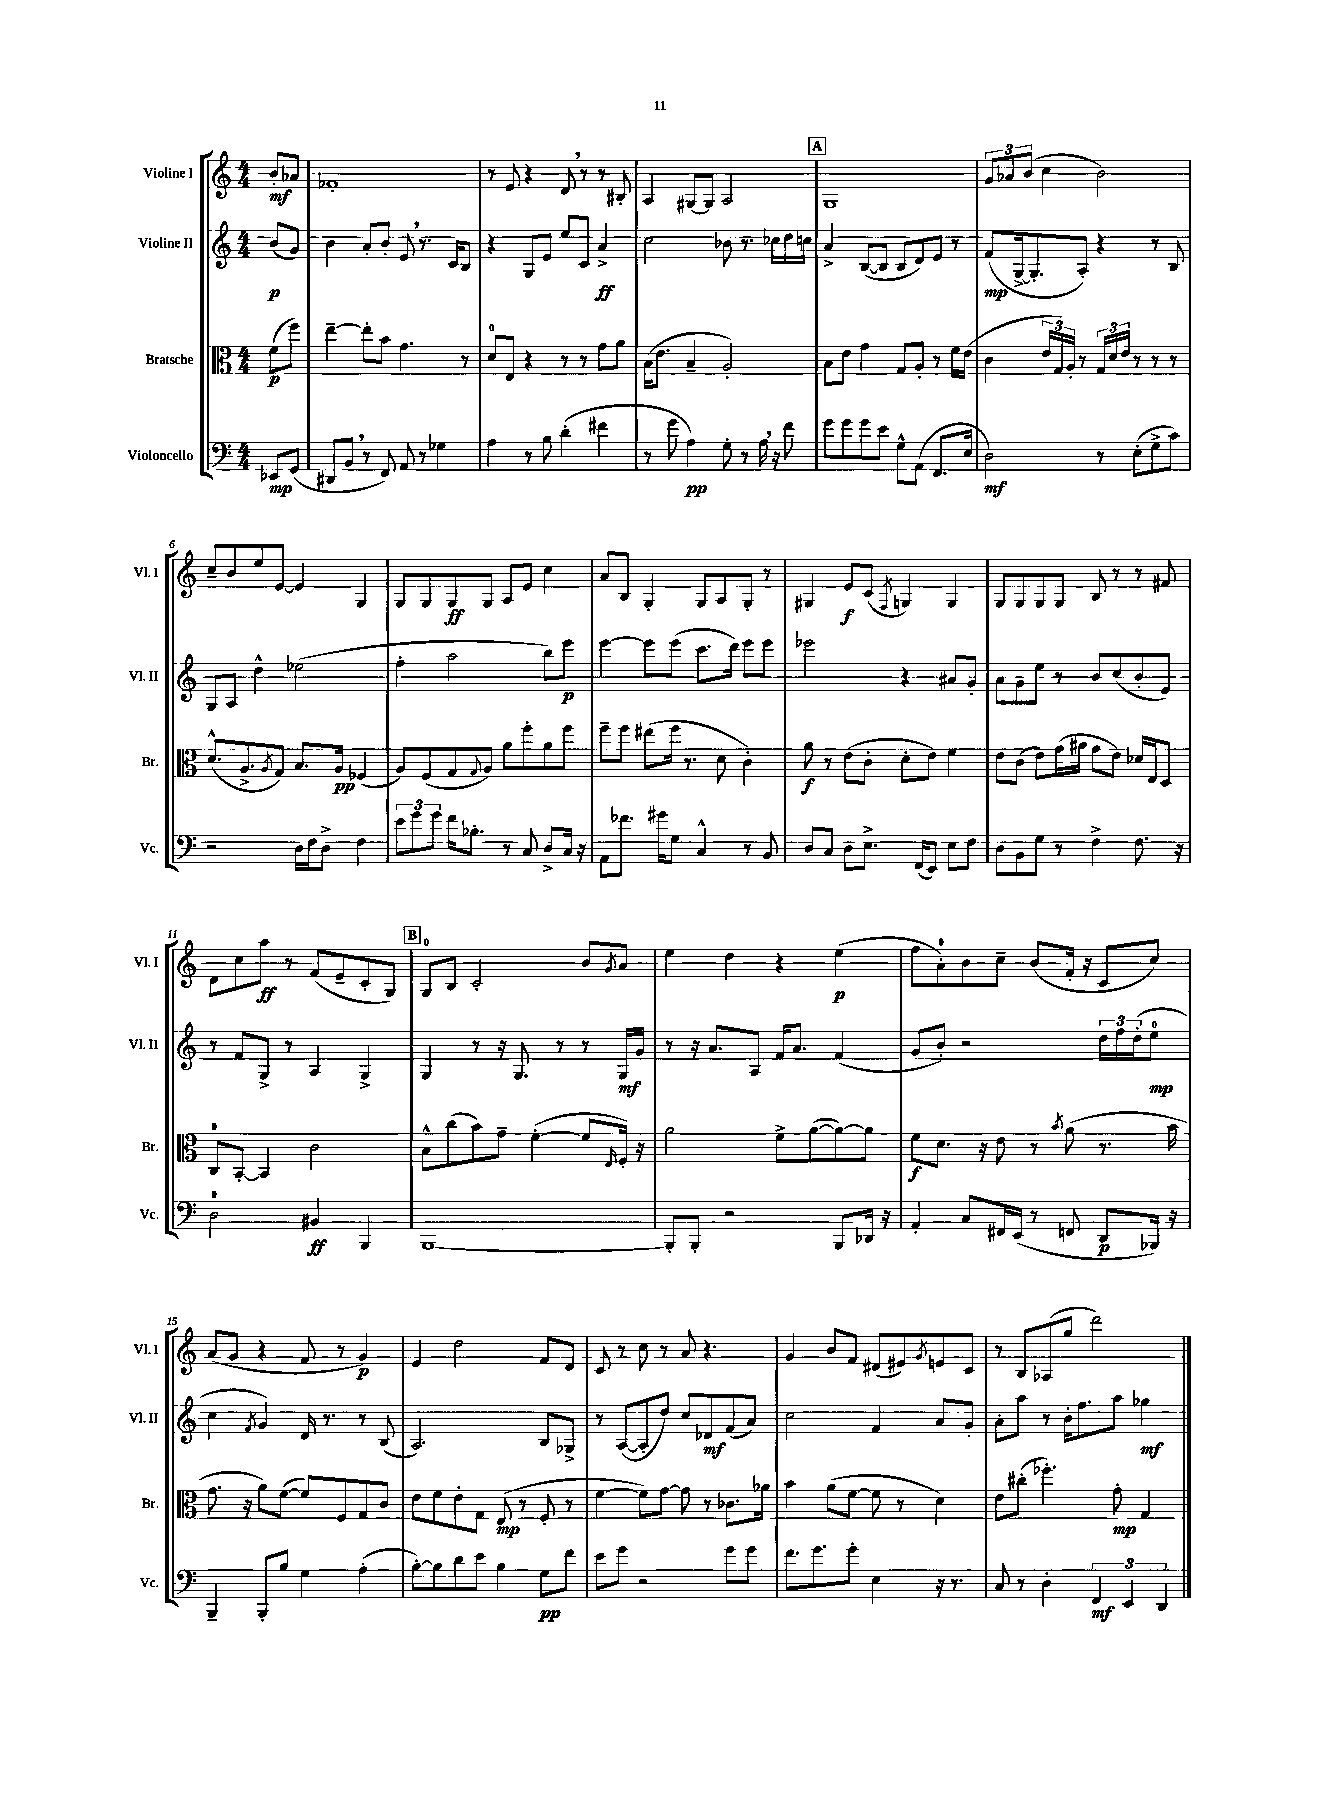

**kern	**kern	**kern	**kern
*staff4	*staff3	*staff2	*staff1
*clefF4	*clefC3	*clefG2	*clefG2
*k[]	*k[]	*k[]	*k[]
*M4/4	*M4/4	*M4/4	*M4/4
8EE-	(8f	(8b	8b'
(8GG	8ff)	8g)	8a-
=	=	=	=
8DD#	[4ee~	4b	1f-'
8BB	.	.	.
8r	8ee']	8a'	.
8FF)	8b	8b'	.
8AA	4.g	8e	.
8r	.	8.r	.
4G-	.	.	.
.	.	16c	.
.	8r	8B	.
=	=	=	=
4A	8d	4r	8r
.	8E	.	8e
8r	4r	8G	4r
8B	.	8e	.
(4d'	8r	8ee	8d
.	8r	8c	8r
4f#	8g	4a^	8r
.	8a	.	8B#'
=	=	=	=
8r	(16B	2cc	4A
.	8.e	.	.
8g	.	.	.
4A)	4B~	.	[8G#
.	.	.	8G#]
8G'	2A')	8b-	2A
8r	.	8.r	.
16A	.	.	.
16r	.	16cc-	.
8f	.	16dd	.
.	.	16cc	.
=	=	=	=
8g	8B	4a^	1G
8g	8e	.	.
8g	4g	([8B	.
8e	.	8B]	.
8G^^	8G	8B	.
(8AA	8A'	8d)	.
8.FF	8r	8e	.
.	16f	8r	.
16E	(16e	.	.
=	=	=	=
2D)	4c	(8f	12g
.	.	.	12a-
.	.	[16G^	.
.	.	.	(12b
.	.	8.G']	.
.	24e	.	4cc
.	24G)	.	.
.	24A'	.	.
.	8r	8A')	.
8r	24G	4r	2b)
.	24d	.	.
.	24e	.	.
(8E'	8r	.	.
8G^	8r	8r	.
8c)	8r	8B	.
=	=	=	=
2r	(8.d^^	8G	8cc~
.	.	8A	8b
.	8.A^	.	.
.	.	4dd^^	8ee
.	8qA	.	.
.	8G)	.	[8e
16D	8.B	(2ee-	4e]
16F	.	.	.
8D^	.	.	.
.	16A	.	.
4F	(4F-	.	4G
=	=	=	=
12e	8A)	4ff'	8G
12g	.	.	.
.	(8F	.	8G
12g	.	.	.
16f	8G	2aa	8G
8.B-'	.	.	.
.	8qqG	.	.
.	8A)	.	8G
8r	8a	.	8A
8C	8ff'	.	8e
8D^	8a	8bb)	4cc
16C	8ff	8eee	.
16r	.	.	.
=	=	=	=
8AA	8ff~	[4eee	8a
8.f-	8ff	.	8B
.	(8ee#	8eee]	4G'
16g#	.	.	.
8G	16ff	(8eee	.
.	8.r	.	.
4C^^	.	8.ccc	8G
.	8d	.	8A
.	.	16ddd)	.
8r	4c')	8eee	8G'
8BB	.	8eee	8r
=	=	=	=
8D	8a	2eee-	4G#
8C	8r	.	.
8D	(8e	.	8e
8.E^	8c'	.	(8c
.	.	.	8qF
.	8d'	4r	4G)
(16FF	.	.	.
8EE)	8e)	.	.
8E	4f	8a#	4G
8F	.	8g'	.
=	=	=	=
8D	8e	8a	8G
8BB	(8c	8g	8G
8G	8e)	8ee	8G
8r	(16g	8r	8G
.	16a#	.	.
4F^	8g	8b	8B
.	8e)	(8cc	8r
8.F	16d-	8b'	8r
.	16E	.	.
.	8D	8e)	8f#
16r	.	.	.
=	=	=	=
2D	8C	8r	8d
.	[8BB'	8f	8cc
.	4BB]	8G^	8aa
.	.	8r	8r
4BB#	2c	4A	(8f
.	.	.	8e~
4BBB	.	4G^	8c'
.	.	.	8G)
=	=	=	=
[1BBB	8B^^	4G	8G
.	(8cc	.	8B
.	8b)	8r	2c'
.	8g~	16r	.
.	.	8.G	.
.	([4f'	.	.
.	.	8r	.
.	8f]	8r	8b
.	16qqE	.	8qg
.	16F')	16G	8a
.	16r	16g	.
=	=	=	=
8BBB']	2a	8r	4ee
8BBB'	.	16r	.
.	.	8.a	.
2r	.	.	4dd
.	.	8A	.
.	8f^	16f	4r
.	.	8.a	.
.	([8a	.	.
8BBB	8a_)	(4f	(4ee
16DD-	8a]	.	.
16r	.	.	.
=	=	=	=
4AA'	8f	8g	8ff
.	8.d	8b')	8a')
8C	.	2r	8b
.	16r	.	.
16FF#	8e	.	8cc~
(16EE	.	.	.
8r	8r	.	(8b
.	8qb	.	.
8FF	(8a	.	16f'
.	.	.	16r
8DD	8.r	24dd	8c
.	.	24ff	.
.	.	(24dd'	.
16BBB-)	.	8ee	8cc)
16r	16b	.	.
=	=	=	=
4BBB~	8.g	4cc	(8a
.	.	.	8g
.	16r	.	.
.	.	8qf	.
8BBB'	8a)	4g)	4r
8B	([8f	.	.
4G	8f])	16d	8f
.	.	8.r	.
.	8F	.	8r
(4A'	8G	8r	4g)
.	8c	(8B	.
=	=	=	=
[8B')	8e	2.A)	4e
8B]	8f	.	.
8d	8e'	.	2dd
8e	8G	.	.
4B	(8E	.	.
.	8r	.	.
8G	8F'	8B	8f
8f	8r	8G-^	8d
=	=	=	=
8e	[4f	8r	8c
8g	.	([8A	8r
2r	8f])	8A']	8cc
.	[8g	8dd)	8r
.	8g]	8cc	8a
.	8r	8d-	4.r
8g	8.c-	(8f	.
8g	.	8a)	.
.	16a-	.	.
=	=	=	=
8.f	4b	2cc	4g
8.g	.	.	.
.	(8a	.	8b
8g'	[8f	.	8f
4E	8f]	4f	(8d#
.	8r	.	8e#)
.	.	.	8qg
16r	4d)	8a	8e
8.r	.	.	.
.	.	8g'	8c
=	=	=	=
8C	8e	8a'	8r
8r	(8cc#'	8aa	8B
4D'	4.ff-')	8r	(8A-
.	.	16b'	8gg
.	.	8.ff	.
6FF	.	.	2ddd)
.	8g'	8aa	.
6EE	.	.	.
.	4G	4gg-	.
6DD	.	.	.
==	==	==	==
*-	*-	*-	*-
